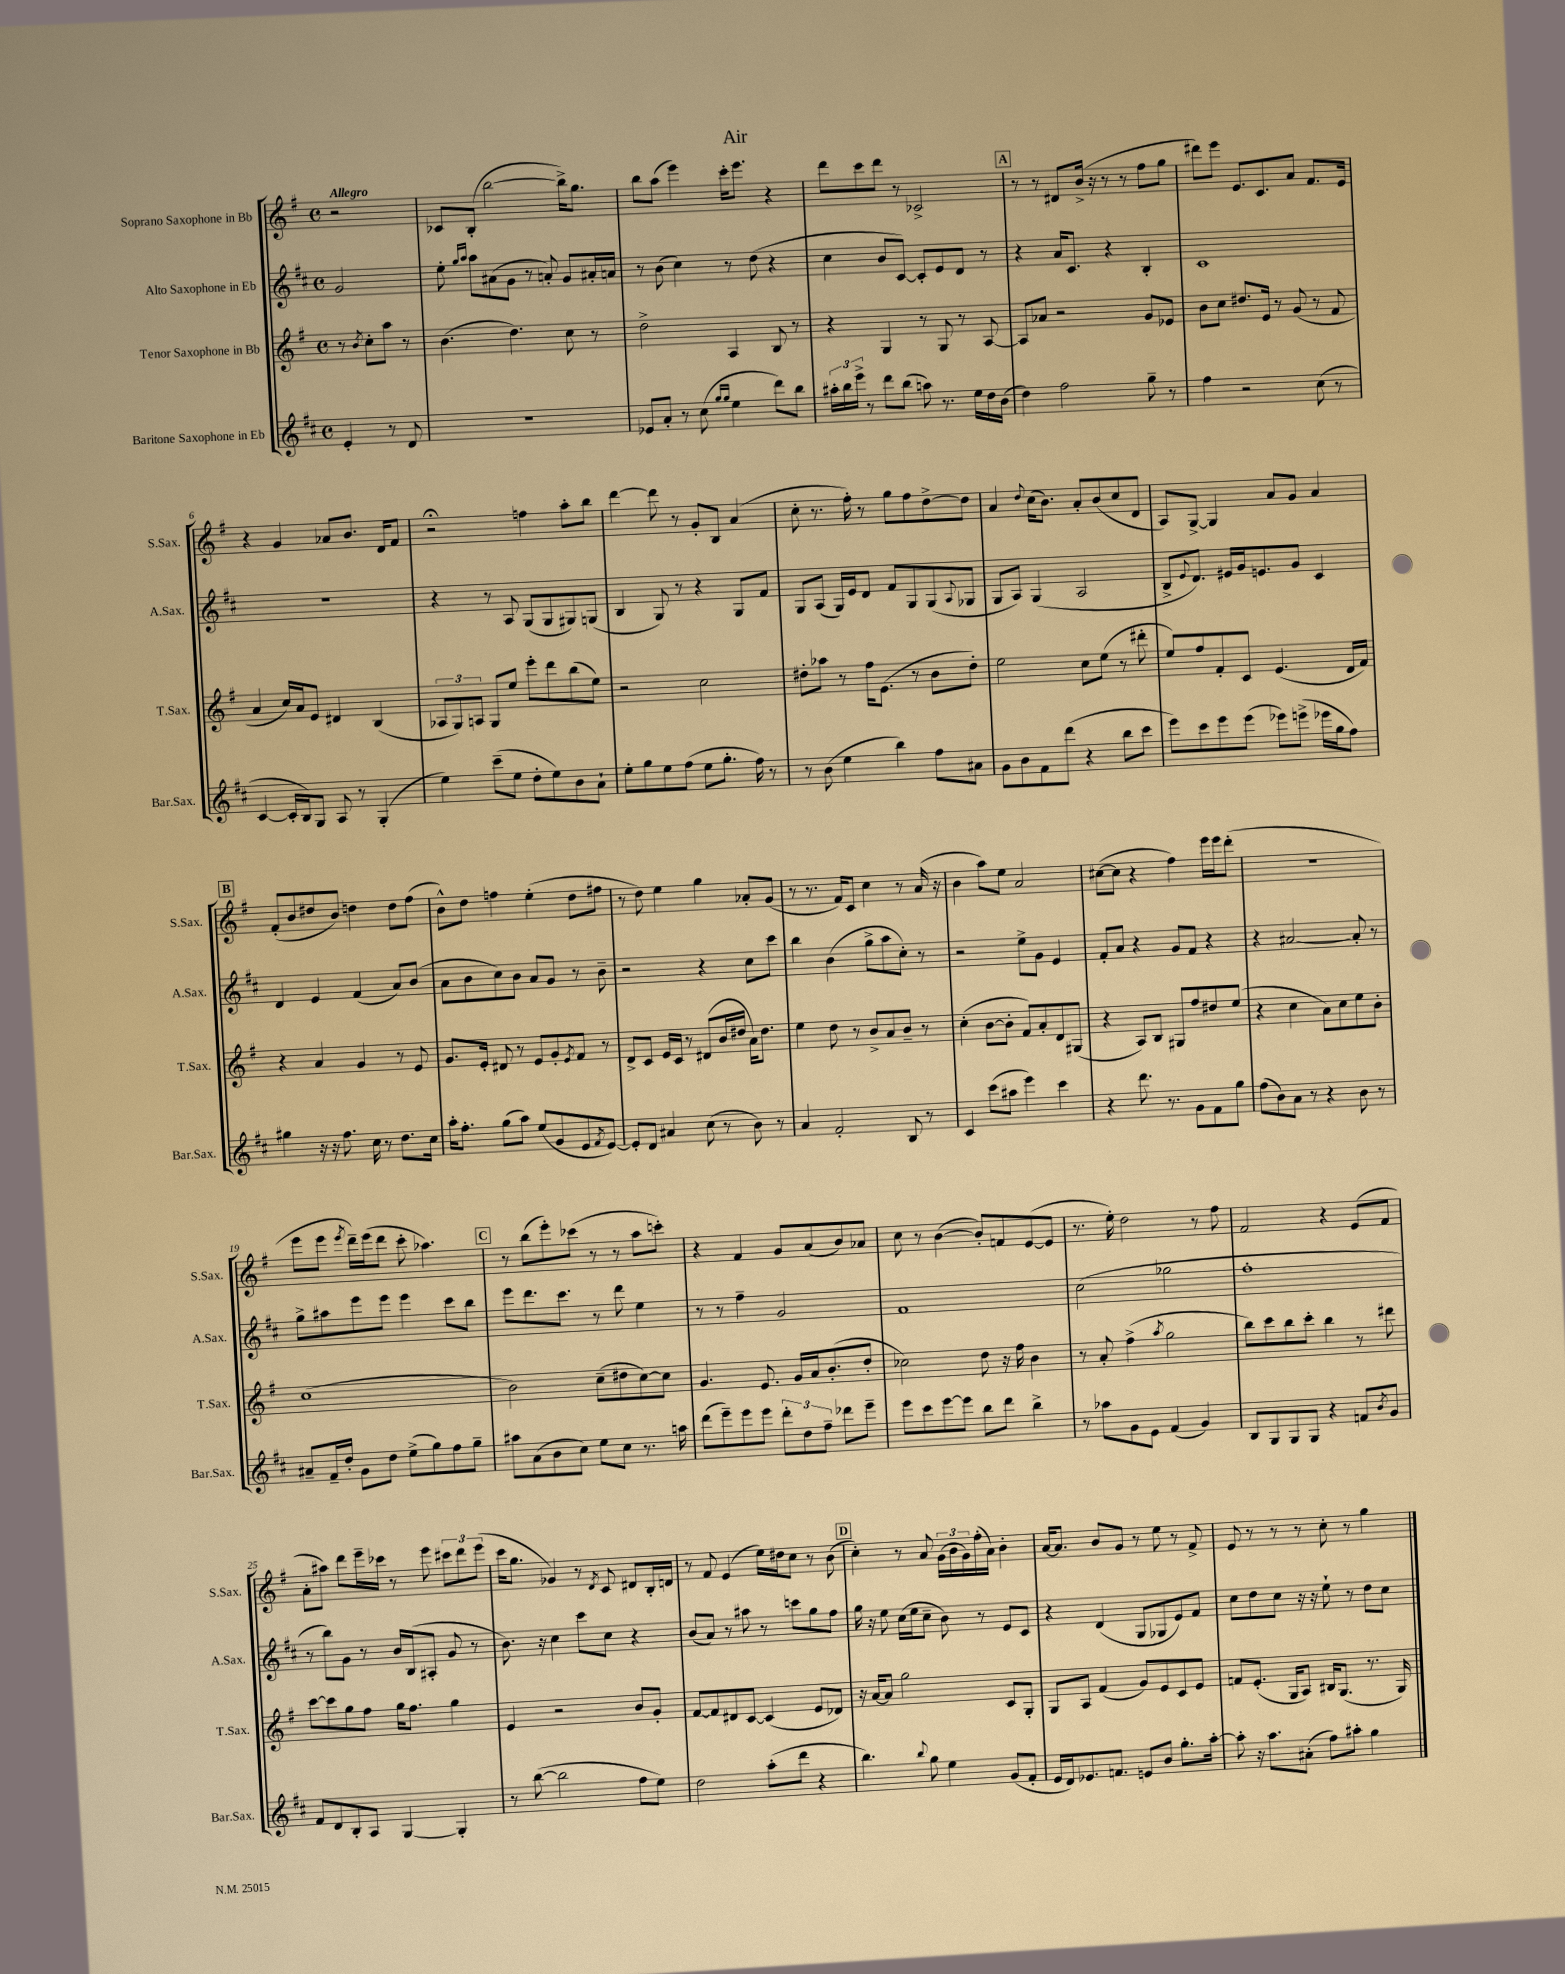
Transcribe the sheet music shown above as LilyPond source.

\header { title = "Air" }
<<
\new StaffGroup <<
\new Staff = "s0" \with { instrumentName = "Soprano Saxophone in Bb" shortInstrumentName = "S.Sax." } {
    \clef treble \key g \major \defaultTimeSignature \time 4/4 \partial 2 \tempo "Allegro"
    r2 |
    ces'8 b8-.( b''2~ b''16->) g''8. |
    b''8 a''8( e'''4) c'''16-. e'''8. r4 |
    d'''8 c'''8 d'''8 r8 ces'2-> |
    \mark \markup { \box "A" } r8 r8 dis'8 b'16->( r16 r8 r8 fis''8 g''8 |
    dis'''8) e'''8 e'8. c'8. a'8 fis'8. e'16 |
    r4 g'4 aes'8 b'8. d'16 fis'8 |
    r2\fermata f''4 a''8-. b''8 |
    d'''4~ d'''8 r8 g'8-. b8 a'4( |
    c''8-. r8. fis''16-.) r8 g''8 fis''8 d''8~-> d''8 |
    a'4 \appoggiatura { d''8 } c''16( b'8.) a'8-. b'8( c''8 d'8 |
    a8) g8~-> g4 a'8 g'8 a'4 |
    \mark \markup { \box "B" } fis'8-.( b'8 dis''8 b'8) d''4 d''8 fis''8( |
    b'8-^) d''8 f''4 e''4-.( d''8 fis''8 |
    r8 d''8) e''4 g''4 aes'8-. g'8( |
    r8 r8. fis'16) c'8 c''4 r8 a'16( r16 |
    b'4 a''8) e''8 a'2 |
    cis''8~( cis''8 r4 fis''4) e'''16 e'''16 d'''8-.( |
    R1 |
    e'''8 e'''8 \acciaccatura { e'''8 } d'''16--) e'''16( d'''8 c'''8-. aes''4.) |
    \mark \markup { \box "C" } r8 b''8( e'''8-.) ces'''8( r8 r8 a''8 c'''8-.) |
    r4 fis'4 g'8 a'8( b'8) aes'8 |
    c''8 r8 b'4~( b'8-.) f'8 e'8~( e'8 |
    r8. e''16-.) d''2 r8 fis''8 |
    fis'2 r4 e'8( fis'8 |
    a'8-. ais''8) d'''8 e'''16-- ces'''16 r8 e'''8 \tuplet 3/2 { cis'''8 d'''8 e'''8( } |
    c'''16 g''8. ges'4) r8 \acciaccatura { d'8 } c'8 dis'8 b16-. d'16 |
    r8 fis'8 e'4( e''16) dis''16 c''8 r8 b'8( |
    \mark \markup { \box "D" } c''4-.) r8 a'8 \tuplet 3/2 { g'16( b'16 g'16) } fis''16-.( a'16) b'4-. |
    a'16~ a'8. b'8 g'8 r8 e''8 r8 fis'8-> |
    e'8 r8 r8 r8 c''8-. r8 g''4 \bar "|." |
}
\new Staff = "s1" \with { instrumentName = "Alto Saxophone in Eb" shortInstrumentName = "A.Sax." } {
    \clef treble \key d \major \defaultTimeSignature \time 4/4 \partial 2
    g'2 |
    e''8-. \grace { g''16 a''16 } a''8 ais'8( g'8 r8 a'8-.) g'8 ais'16-. a'16 |
    r8 b'8( cis''4) r8 d''8( r4 |
    cis''4 b'8 cis'8~) cis'8-. e'8 d'8 r8 |
    \mark \markup { \box "A" } r4 a'16 cis'8. r4 b4-. |
    cis'1 |
    R1 |
    r4 r8 a8 g8( g8 gis8) g8( |
    b4 g8) r8 r4 g8 fis'8 |
    g8 a8( g16) e'16 d'8 fis'8 g8 g8( \appoggiatura { a8 } ges8 |
    g8 a8) g4( a2 |
    b8-> \appoggiatura { e'8 } d'8.) eis'16 g'16 e'8. g'8 cis'4 |
    \mark \markup { \box "B" } d'4 e'4 fis'4( a'8) b'8( |
    a'8 b'8 cis''8) b'8 a'8 g'8 r8 b'8-- |
    r2 r4 cis''8 cis'''8 |
    b''4 b'4( g''8-> a''8 cis''8-.) r8 |
    r2 e''8-> g'8 e'4 |
    fis'8-. a'8 r4 g'8 fis'8 r4 |
    r4 ais'2~ ais'8-. r8 |
    g''8-> ais''8 e'''8 e'''8 e'''4 cis'''8 b''8 |
    \mark \markup { \box "C" } e'''8 d'''8. cis'''8. r8 d'''8 e''4 |
    r8 r8 fis''4-- g'2 |
    fis'1 |
    cis''2( ges''2 |
    fis''1-. |
    r8 b''8) g'8 r8 b'16 b16( ais8-. g'8 r8 |
    b'8.) r16 cis''4 cis'''8 cis''8 r4 |
    b'8( a'8) r8 ais''8 r8 c'''8 g''8 fis''8 |
    \mark \markup { \box "D" } g''16 r16 e''8 cis''16( e''16 cis''8-- b'8) r8 e'8 cis'8 |
    r4 d'4( g8 ges8 e'8) fis'8 |
    cis''8 d''8 cis''8 r16 r16 e''8-! r8 d''8 cis''8 \bar "|." |
}
\new Staff = "s2" \with { instrumentName = "Tenor Saxophone in Bb" shortInstrumentName = "T.Sax." } {
    \clef treble \key g \major \defaultTimeSignature \time 4/4 \partial 2
    r8 \acciaccatura { b'8 } c''8-. a''8 r8 |
    b'4.( d''4.) c''8 r8 |
    d''2-> a4 b8 r8 |
    r4 g4 r8 g8 r8 a8~ |
    \mark \markup { \box "A" } a8 aes'8 r2 g'8 ees'8 |
    b'8 c''8 dis''8. e'16 r8 g'8( r8 fis'8 |
    a'4 c''16) a'16 e'8 dis'4 b4( |
    \tuplet 3/2 { aes8 g8) a8 } g8 e''8 e'''8-. d'''8 b''8( e''8) |
    r2 c''2 |
    dis''8-. aes''8 r8 fis''16 e'8.( r8 b'8 dis''8-.) |
    e''2 c''8 e''8( r8 dis'''8-. |
    e''8) fis''8 fis'8-. c'8 e'4.( d'16 fis'16) |
    \mark \markup { \box "B" } r4 a'4 g'4 r8 e'8 |
    g'8. e'16-. dis'8 r8 e'8 g'8-. \acciaccatura { e'8 } fis'8 r8 |
    d'8-> c'8 e'16 c'16 r8 dis'8( b'16 dis''16 a'16) dis''8. |
    e''4 d''8 r8 b'8-> a'8 b'8-- r8 |
    c''4-.( b'8~ b'8-. fis'8) a'8-. d'8 gis8( |
    r4 a8) b8 gis8 fis''8 dis''8 e''8( |
    r4 c''4 a'8) c''8 e''8 b'8-. |
    c''1( |
    \mark \markup { \box "C" } b'2) c''8--( dis''8 c''8~) c''8 |
    g'4. e'8. g'16 a'16 b'8.-.( d''8-. |
    ces''2) d''8 r16 fis''16 b'4 |
    r8 a'8-. fis''4->( \acciaccatura { a''8 } g''2 |
    b''8) c'''8 b''8 c'''8-. b''4 r8 dis'''8 |
    c'''8~ c'''8 g''8 fis''8 g''16 fis''8. g''4 |
    e'4 r2 b'8 g'8-. |
    fis'8~ fis'8 dis'8 c'8~ c'4( e'8 des'8) |
    \mark \markup { \box "D" } r16 a'16~ a'8 g''2 c'8 g8-. |
    g8 a8 fis'4( g'8) e'8 c'8 e'8 |
    f'8 e'8.-.( g16 a8) bis16 g8.( r8. g16) \bar "|." |
}
\new Staff = "s3" \with { instrumentName = "Baritone Saxophone in Eb" shortInstrumentName = "Bar.Sax." } {
    \clef treble \key d \major \defaultTimeSignature \time 4/4 \partial 2
    e'4-. r8 d'8 |
    R1 |
    ees'8 a'8-. r8 cis''8( \grace { g''16 g''16 } e''4 d'''8) b''8 |
    \tuplet 3/2 { ais''16-. b''16 e'''16-> } r8 d'''8 b''8( a''8) r8. e''16 d''16 b'16( |
    \mark \markup { \box "A" } d''4) fis''2 g''8-- r8 |
    fis''4 r2 cis''8( r8 |
    cis'4~ cis'16-. b16) g8 a8 r8 g4-.( |
    e''4) cis'''8--( e''8 d''8-. e''8) b'8 a'8-! |
    e''8-. g''8 e''8 fis''8( e''8 g''8.-. fis''16) r8 |
    r8 b'8( e''4 b''4) fis''8 ais'8 |
    g'8 b'8 fis'8 d'''8( r4 b''8 cis'''8 |
    e'''8) cis'''8 e'''8 e'''8( ees'''8) e'''8->( ees'''16 g''16 fis''8) |
    \mark \markup { \box "B" } gis''4 r16 r16 fis''8. cis''16 r8 d''8. cis''16 |
    a''16-. fis''8.-. g''8( a''8) e''8( g'8 e'8 \acciaccatura { fis'8 } e'8~) |
    e'8-. d'8 ais'4 cis''8( r8 b'8) r8 |
    a'4 fis'2-. b8 r8 |
    cis'4 cis'''8( ais''8 e'''4) cis'''4 |
    r4 d'''8. r8. g'8 fis'8 g''8 |
    fis''8( b'8) a'8 r8 r4 b'8 r8 |
    ais'8-- fis'16-- d''16-. g'8 d''8 e''8->( g''8) fis''8 g''8-- |
    \mark \markup { \box "C" } ais''8 a'8( b'8 cis''8) e''8 cis''8 r8. a''16 |
    d'''8( e'''8--) e'''8 e'''8 \tuplet 3/2 { d'''8-. d''8 fis''8-- } des'''8 e'''8-- |
    e'''8 cis'''8 e'''8~ e'''8 b''8 d'''8 b''4-> |
    r8 aes''8 g'8 e'8 fis'4( g'4) |
    b8 g8 g8 g8 r4 f'8 \acciaccatura { b'8 } g'8 |
    fis'8 d'8 b8-. a8 g4~ g4-. |
    r8 b''8~( b''2 fis''8 e''8) |
    d''2 a''8-.( d'''8 r4 |
    \mark \markup { \box "D" } b''4.) \appoggiatura { b''8 } g''8 e''4 g'8( fis'8-. |
    e'16 d'16) ees'8. f'8. e'8 b'8 g''8.-. a''16~-. |
    a''8-. r16 a''8. ais'8-.( fis''8) ais''8-. g''4 \bar "|." |
}
>>
>>
